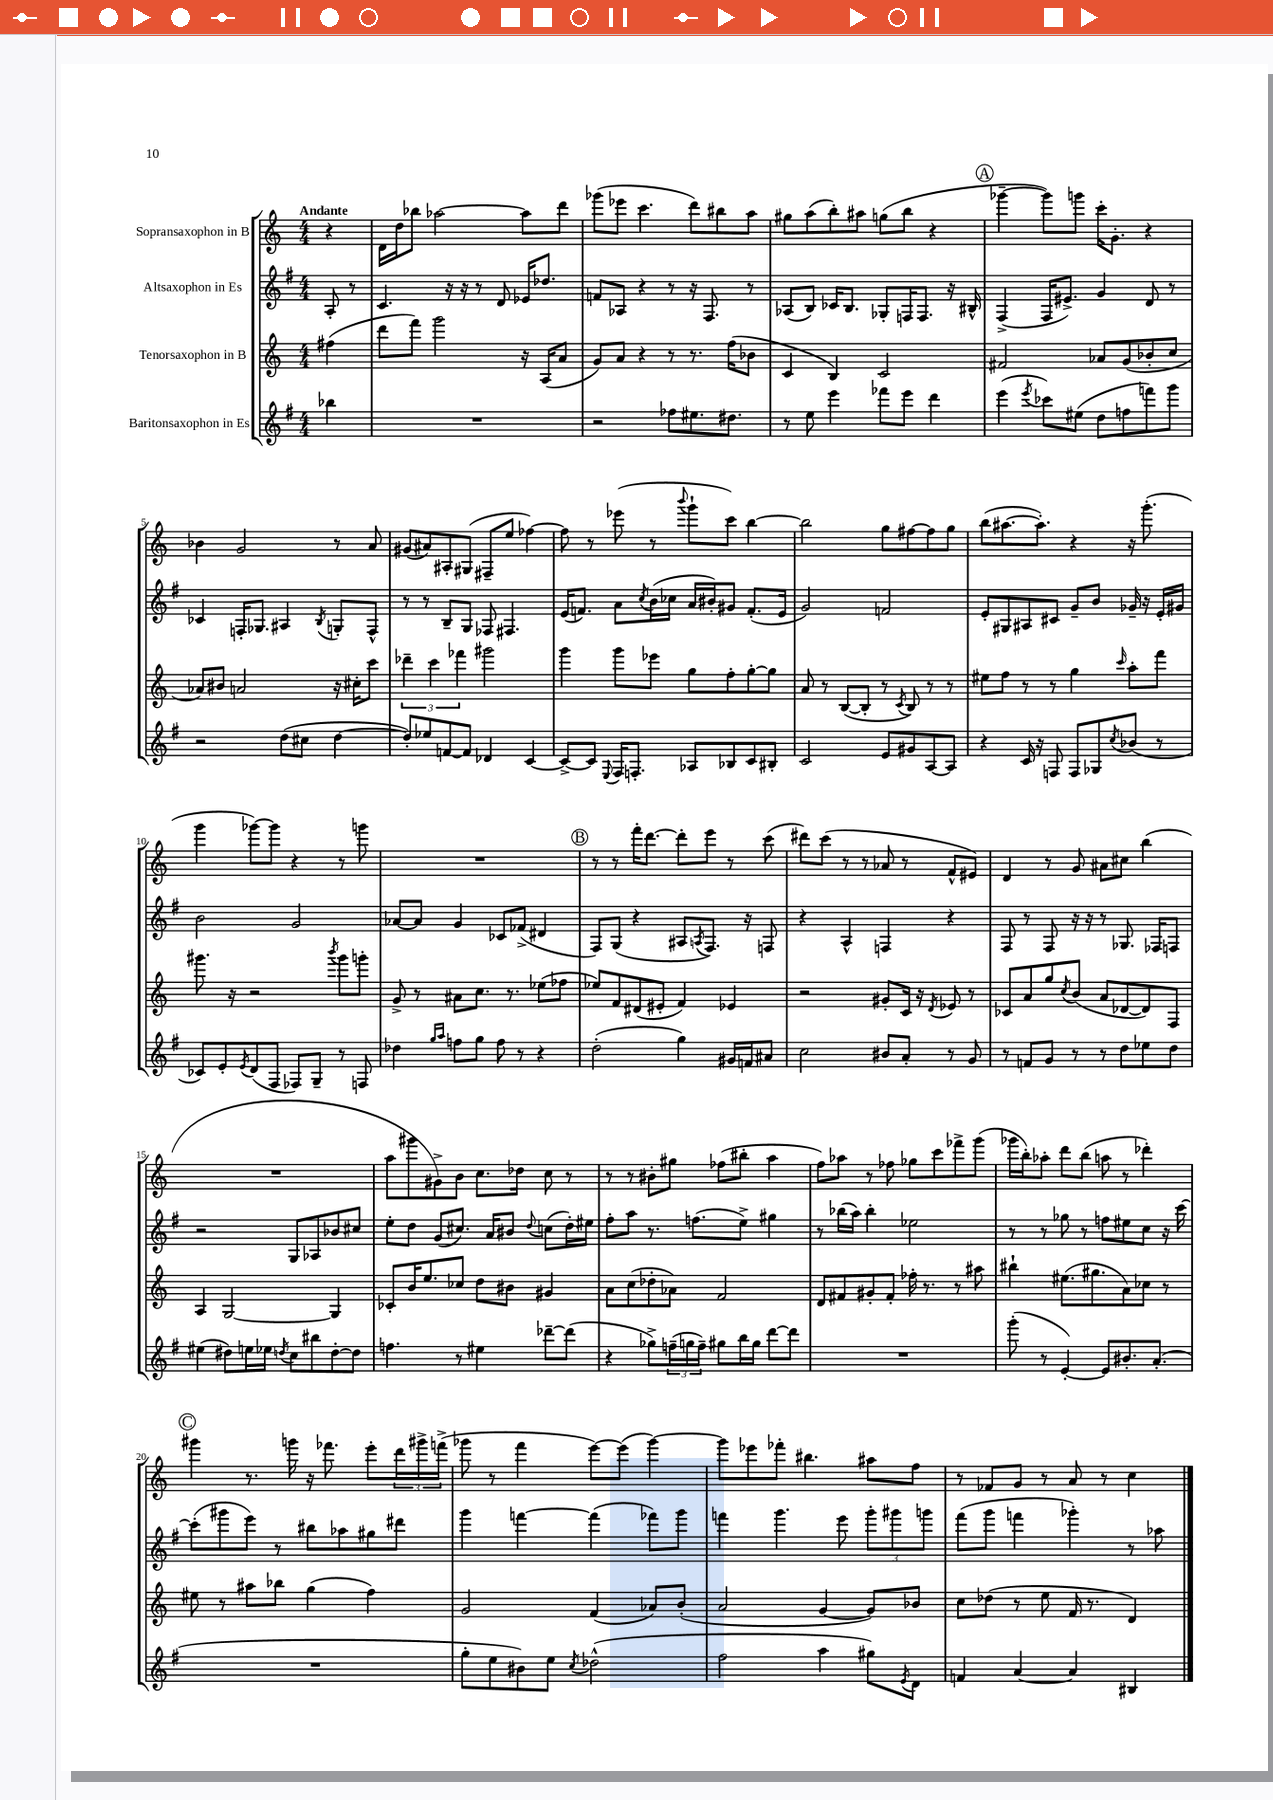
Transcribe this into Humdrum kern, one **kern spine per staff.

**kern	**kern	**kern	**kern
*staff4	*staff3	*staff2	*staff1
*clefG2	*clefG2	*clefG2	*clefG2
*k[f#]	*k[]	*k[f#]	*k[]
*M4/4	*M4/4	*M4/4	*M4/4
4bb-	(4ff#	8A'	4r
.	.	8r	.
=	=	=	=
1r	8ddd	4.c	16d
.	.	.	16dd
.	8fff)	.	8bb-
.	2ggg	.	[2aa-
.	.	16r	.
.	.	16r	.
.	.	8r	.
.	.	8d	.
.	16r	16e-	8aa-]
.	(16A	8.dd-	.
.	8a	.	8ddd
=	=	=	=
2r	8g)	8f	(8ggg-
.	8a	8A-	8eee-
.	4r	4r	4.ccc
8ff-	8r	8r	.
8.ee#	8.r	16r	8ddd)
.	.	8.F#	.
.	.	.	8bb#
8.dd#	(16ff	.	.
.	8b-	8r	8aa
=	=	=	=
8r	4c	(8A-	8gg#
8ee	.	8B)	(8aa
4eee	4B)	16c-	8bb')
.	.	8.B	.
.	.	.	8aa#
8fff-	2c	8G-'	(8gg
8eee	.	16F	8bb
.	.	8.F	.
4ddd	.	.	4r
.	.	16r	.
.	.	16B#^^	.
=	=	=	=
(4eee	2f#	(4F#^	[4ggg-~
8qeee	.	.	.
8ccc-)	.	16F#	8ggg-])
.	.	8.e#^)	.
(8ee#	.	.	8ggg
8dd	8a-	4g	16ccc'
.	.	.	8.g'
8ff	(8g	.	.
8fff)	8b-'	8d	4r
8ggg	8cc	8r	.
=	=	=	=
2r	8a-)	4c-	4b-
.	8b#	.	.
.	2a	16F'	2g
.	.	8.G-	.
(8dd	.	4A#	.
8cc#	.	.	.
.	.	8qB	.
[4dd	16r	8G'	8r
.	16cc#'	.	.
.	8ccc	8F^^	8a
=	=	=	=
8dd'])	6ddd-~	8r	(8g#
8ee-	.	8r	8a#)
.	6ccc	.	.
[8f	.	8B~	8A#'
.	6fff-	.	.
8f]	.	8G	(8G#
4d-	2ggg#	8F-	8F#~
.	.	4.F#	8ee
[4c	.	.	[4ff-)
=	=	=	=
8c^_	4ggg	(16e	8ff-]
.	.	8.f)	.
8c]	.	.	8r
8qqE	.	.	.
16F#	8ggg	8a	(8eee-
8.F'	.	.	.
.	.	8qcc	.
.	8eee-	(16b	8r
.	.	16cc-	.
.	.	.	8qqbbb
8A-	8gg	16a	8ggg`
.	.	16b#')	.
8B-	8ff'	8g#	8ccc)
8c	[8gg'	(8.f'	[4bb
8B#'	8gg]	.	.
.	.	16e	.
=	=	=	=
2c	8a	2g)	2bb]
.	8r	.	.
.	([8B	.	.
.	8B']	.	.
8e	8r	2f	8gg
.	8qc	.	.
8g#	8B)	.	[8ff#
[8A	8r	.	8ff#]
8A]	8r	.	8gg
=	=	=	=
4r	8ee#	8e'	(8bb
.	8ff	8G#	[8.aa#
16c	8r	8A#	.
16r	.	.	8.aa#'])
8F	8r	8c#	.
8F	4gg	8g~	4r
8G-	.	8b	.
8qcc	16qqccc	.	.
(8b-	8aa'	16g-~	16r
.	.	16r	(8.ggg'
8r	8fff	16e'	.
.	.	16g#	.
=	=	=	=
8c-)	8.ggg#	2b	4ggg
8e'	.	.	.
.	16r	.	.
8qe	.	.	.
(8d	2r	.	[8ggg-)
8F#	.	.	8ggg-]
8F-)	.	2g	4r
8G~	.	.	.
.	8qbbb	.	.
8r	8ggg#	.	8r
8F	8ggg'	.	8ggg
=	=	=	=
4dd-	8g^	[8a-	1r
.	8r	8a-]	.
16qqgg	.	.	.
16qqaa	.	.	.
8ff	8a#	4g	.
8gg	8.cc	.	.
8ff	.	8c-	.
.	8.r	.	.
8r	.	(8f-^	.
4r	(8ee-	4d#	.
.	8ff-	.	.
=	=	=	=
(2dd'	8ee-)	8F#)	8r
.	8f	(8G	8r
.	(8d#	4r	16fff'
.	.	.	[8.ddd
.	8e#'	.	.
4gg)	4f)	8A#	8ddd']
.	.	8qA	.
.	.	8.F#)	8eee
16g#	4e-	.	8r
16f	.	16r	.
8a#	.	8F	(8ccc
=	=	=	=
2cc	2r	4r	8ddd#)
.	.	.	(8ccc
.	.	4A^^	8r
.	.	.	8r
8b#	8g#'	4F	8a-
8a'	16c	.	8r
.	16r	.	.
.	8qd	.	.
8r	8e-	4r	8f^^
8g	8r	.	8e#)
=	=	=	=
8r	8c-	8F#	4d
8f	8a	8r	.
8g	8gg	8F#	8r
.	8qcc	.	.
8r	(8b	16r	8g
.	.	16r	.
8r	8a	8r	8a#
8dd	[8d-	8.G-	8cc#
8ee-	8d-])	.	(4bb
.	.	16F-	.
8dd	8F	8F	.
=	=	=	=
(4ee#	4A	2r	1r
8dd#)	[2G	.	.
16ee	.	.	.
16ee-	.	.	.
8qdd	.	.	.
8cc	.	8G	.
8bb#	.	8A-	.
[8dd'	4G]	8b-	.
8dd]	.	8cc#	.
=	=	=	=
4.ff	8c-'	8ee'	8aa
.	16b	8dd	8ggg#
.	8.ee	.	.
.	.	(8g	8g#^)
8r	8cc-	8.cc#)	8b
4ee#	8dd	.	8.cc
.	.	16a	.
.	8b#	8b#	.
.	.	.	16dd-
.	.	8qqdd	.
[8ddd-~	4g#	(8cc	8cc
(8ddd-]	.	16dd')	8r
.	.	16ee#	.
=	=	=	=
4r	8a	8ff#'	8r
.	(8cc	8aa	8r
8gg-^)	8dd-'	8.r	8b#'
(24ff~	8a-)	.	8gg#
24gg	.	.	.
.	.	(8.ff	.
24ff~)	.	.	.
8gg#	2f	.	(8ff-
16bb	.	8ee^)	8bb#'
16gg#	.	.	.
[8ddd	.	4gg#	4aa
8ddd]	.	.	.
=	=	=	=
1r	8d	8r	8ff)
.	8f#	(16bb-	8aa-
.	.	16aa)	.
.	8g#'	4bb-'	8r
.	8f#'	.	8ff-
.	16ff-'	2ee-	8gg-
.	8.r	.	.
.	.	.	8ccc
.	8r	.	8fff-^
.	8aa#	.	(8ggg
=	=	=	=
(8ggg'	4bb#`	8r	16ggg-
.	.	.	16bb')
8r	.	8r	8aa-'
[4e')	(8.ee#	8gg-	8ddd
.	.	8r	(8bb
.	8.gg#	.	.
8e]	.	8ff	8aa
8.b#'	8a)	8ee#	8r
.	8cc-	8cc	4ddd-')
(8.a'	.	.	.
.	8r	16r	.
.	.	[16ccc	.
=	=	=	=
1r	8ee#	(8ccc']	4ggg#
.	8r	8ggg#	.
.	8aa#	8eee)	8.r
.	8bb-	8r	.
.	.	.	16ggg
.	(4gg	8bb#	16r
.	.	.	8.fff-
.	.	8aa-	.
.	4ff)	8gg#	8eee'
.	.	8ddd#	24ddd
.	.	.	24ggg#^
.	.	.	(24fff^
=	=	=	=
8gg'	2g	4ggg	8ggg-
8ee	.	.	8r
8b#)	.	[4fff	4fff
8ee	.	.	.
8qcc	.	.	.
(2dd-^^	(4f	(4fff]	[8eee)
.	.	.	(8eee]
.	8a-)	8fff-)	[4ggg-)
.	(8b'	8ggg	.
=	=	=	=
2ff#	2a	4fff	8ggg-]
.	.	.	8eee-
.	.	4.ggg	8fff-'
.	.	.	4.bb#
4aa	[4g	.	.
.	.	8eee	.
8gg#)	8g])	12ggg'	8aa#
.	.	12ggg#	.
8qe	.	.	.
8d	8b-	.	8ff
.	.	12ggg	.
=	=	=	=
4f	8cc	(8fff#	8r
.	(8dd-	8ggg	8f-
[4a	8r	4fff	8g
.	8ee	.	8r
4a]	16f	4ggg-')	8a
.	8.r	.	.
.	.	.	8r
4B#	4d)	8r	4cc
.	.	8aa-	.
==	==	==	==
*-	*-	*-	*-
